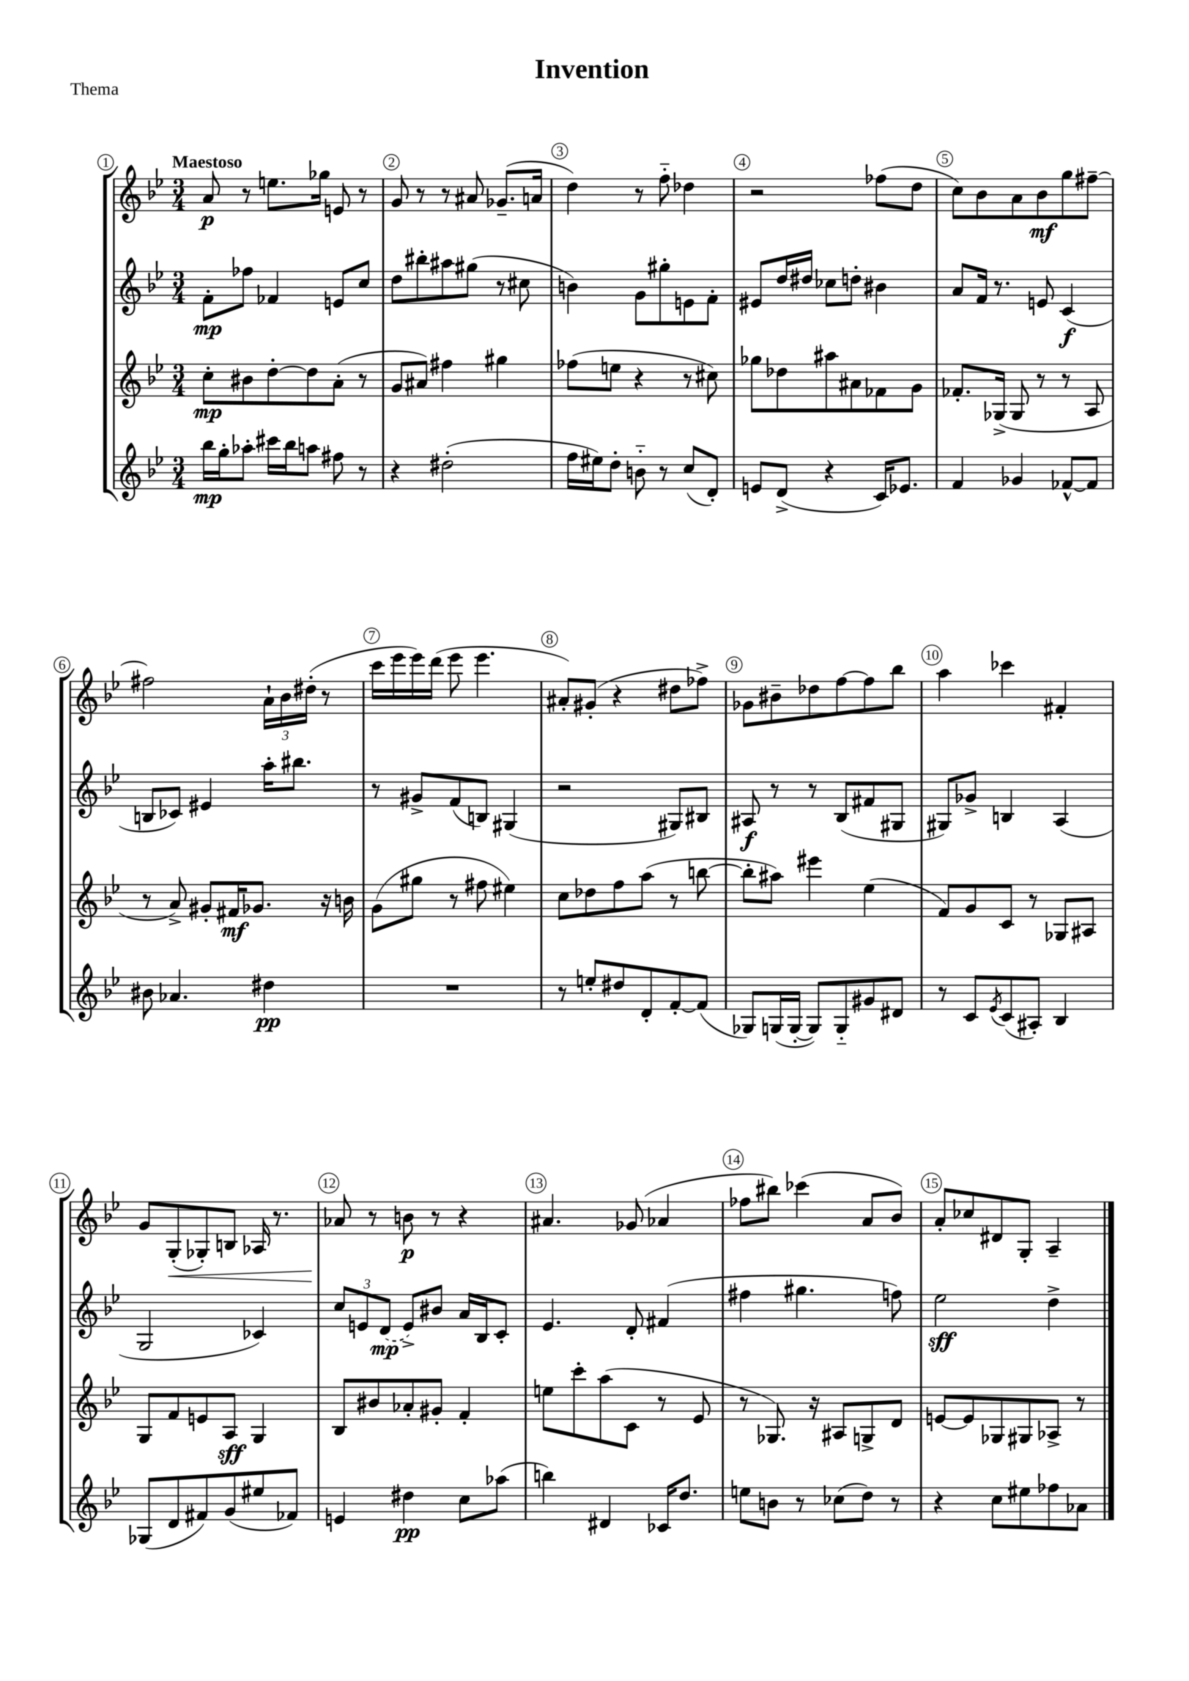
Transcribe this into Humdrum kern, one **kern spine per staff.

**kern	**kern	**kern	**kern
*staff4	*staff3	*staff2	*staff1
*clefG2	*clefG2	*clefG2	*clefG2
*k[b-e-]	*k[b-e-]	*k[b-e-]	*k[b-e-]
*M3/4	*M3/4	*M3/4	*M3/4
16bb-	8cc'	8f'	8a
16gg'	.	.	.
8aa-'	8b#	8ff-	8r
16ccc#	[8dd'	4f-	8.ee
16bb-	.	.	.
8aa	8dd]	.	.
.	.	.	16gg-
8ff#	(8a'	8e	8e
8r	8r	8cc	8r
=	=	=	=
4r	8g	8dd	8g
.	8a#)	8bb#'	8r
(2dd#'	4ff#	8aa#	8r
.	.	(8gg#	8a#
.	4gg#	8r	(8.g-~
.	.	8cc#	.
.	.	.	16a
=	=	=	=
16ff	(8ff-	4b)	4dd)
16ee#)	.	.	.
8dd'	8ee	.	.
8b'~	4r	8g	8r
8r	.	8gg#'	8ff'~
(8cc	8r	8e	4dd-
8d')	8cc#)	8f'	.
=	=	=	=
8e	8gg-	8e#	2r
(8d^	8dd-	16dd	.
.	.	16dd#	.
4r	8aa#	8cc-	.
.	8a#	8dd'	.
16c)	8f-	4b#	(8ff-
8.e-	.	.	.
.	8g	.	8dd
=	=	=	=
4f	8.f-'	8a	8cc)
.	.	16f	8b-
.	(16G-^	8.r	.
4g-	8G-	.	8a
.	8r	8e	8b-
[8f-^^	8r	(4c	8gg
8f-]	8A	.	[8ff#~
=	=	=	=
8b#	8r	8B	2ff#]
4.a-	8a^)	8c-)	.
.	8g#'	4e#	.
.	16f#	.	.
.	8.g-	.	.
4dd#	.	16aa'	24a`
.	.	.	24b-
.	.	8.bb#	.
.	.	.	(24dd#'
.	16r	.	8r
.	16b	.	.
=	=	=	=
2.r	(8g	8r	16ccc
.	.	.	16eee-
.	8gg#	8g#^	16eee-)
.	.	.	(16ddd
.	8r	(8f	8eee-
.	8ff#	8B)	4.eee-
.	4ee#)	(4G#	.
=	=	=	=
8r	8cc	2r	8a#')
8ee'	8dd-	.	(8g#'
8dd#	8ff	.	4r
8d'	(8aa	.	.
[8f'	8r	8G#)	8dd#
(8f]	[8bb	8B#	8ff-^)
=	=	=	=
8G-)	8bb']	8A#	8g-
(16G	8aa#)	8r	8b#~
[16G'	.	.	.
8G])	4eee#	8r	8dd-
8G'~	.	(8B-	[8ff
8g#	(4ee-	8f#	8ff]
8d#	.	8G#	8bb-
=	=	=	=
8r	8f)	8G#)	4aa
8c	8g	8g-^	.
8qe-	.	.	.
(8c	8c	4B	4ccc-
8A#')	8r	.	.
4B-	8G-	(4A	4f#'
.	8A#	.	.
=	=	=	=
(8G-	8G	2G	8g
8d	8f	.	(8G'
8f#)	8e	.	8G-')
(8g	8A	.	8B
8ee#	4G	4c-)	16A-
.	.	.	8.r
8f-)	.	.	.
=	=	=	=
4e	8B-	12cc	8a-
.	.	12e	.
.	8b#	.	8r
.	.	(12d	.
4dd#	8a-'	8e^)	8b
.	8g#'	8b#	8r
8cc	4f'	16a	4r
.	.	16B-	.
(8aa-	.	8c'	.
=	=	=	=
4bb)	8ee	4.e-	4.a#
.	8ccc'	.	.
4d#	(8aa	.	.
.	8c	8d'	(8g-
16c-	8r	(4f#	4a-
8.dd	.	.	.
.	8e-	.	.
=	=	=	=
8ee	8r	4ff#	8ff-
8b	8.G-)	.	8bb#)
8r	.	4.gg#	(4ccc-
.	16r	.	.
(8cc-	8A#	.	.
8dd)	8G^	.	8a
8r	8d	8ff)	8b-)
=	=	=	=
4r	[8e	2ee-	8a'
.	8e]	.	8cc-
8cc	8G-	.	8d#
8ee#	8G#	.	8G'
8ff-	8A-^	4dd^	4A~
8a-	8r	.	.
==	==	==	==
*-	*-	*-	*-
